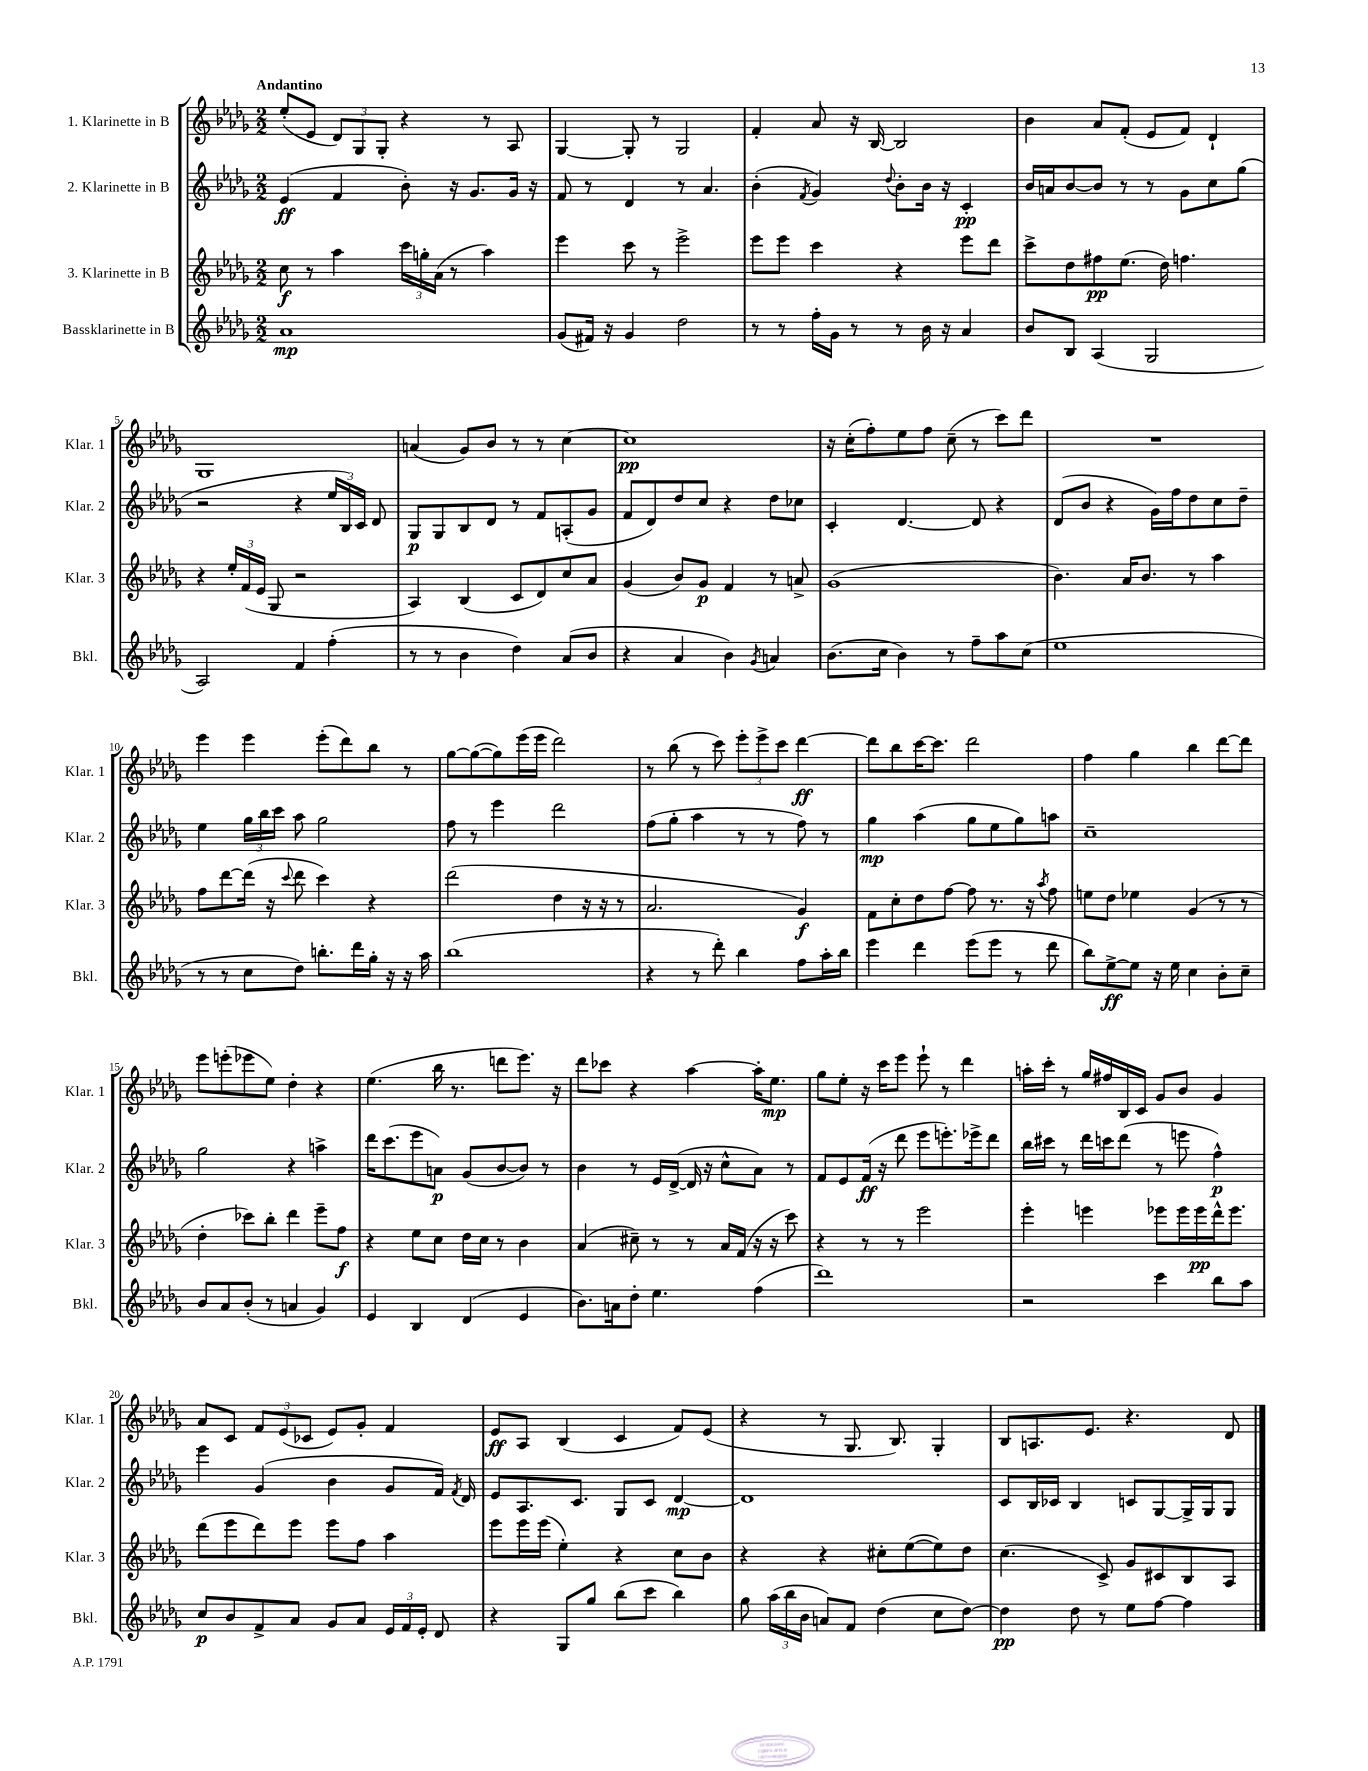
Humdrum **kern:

**kern	**kern	**kern	**kern
*staff4	*staff3	*staff2	*staff1
*clefG2	*clefG2	*clefG2	*clefG2
*k[b-e-a-d-g-]	*k[b-e-a-d-g-]	*k[b-e-a-d-g-]	*k[b-e-a-d-g-]
*M2/2	*M2/2	*M2/2	*M2/2
1a-	8cc	(4e-	(8ee-'
.	8r	.	8e-
.	4aa-	4f	12d-)
.	.	.	12G-
.	.	.	12G-'
.	24ccc	8b-')	4r
.	24gg'	.	.
.	(24a-	.	.
.	8r	16r	.
.	.	8.g-	.
.	4aa-)	.	8r
.	.	16g-	8A-
.	.	16r	.
=	=	=	=
(8g-	4eee-	8f	[4G-
16f#)	.	8r	.
16r	.	.	.
4g-	8ccc	4d-	8G-']
.	8r	.	8r
2dd-	2eee-^	8r	2G-
.	.	4.a-	.
=	=	=	=
8r	8eee-	(4b-'	4f'
8r	8eee-	.	.
.	.	8qf	.
16ff'	4ccc	4g-)	8a-
16g-	.	.	.
8r	.	.	16r
.	.	.	[16B-
.	.	8qqdd-	.
8r	4r	8b-'	2B-]
16b-	.	16b-	.
16r	.	16r	.
4a-	8eee-	4c'	.
.	8ddd-	.	.
=	=	=	=
8b-	8ccc^	16b-	4b-
.	.	16a	.
8B-	8dd-	[8b-	.
(4A-	8ff#	8b-]	8a-
.	(8.ee-	8r	(8f'
2G-	.	8r	8e-
.	16dd-)	.	.
.	4.ff	8g-	8f)
.	.	8cc	4d-`
.	.	(8gg-	.
=	=	=	=
2A-)	4r	2r	1G-
.	24ee-'	.	.
.	(24f	.	.
.	24e-	.	.
.	8G-	.	.
4f	2r	4r	.
(4ff'	.	24ee-	.
.	.	24B-)	.
.	.	24c	.
.	.	8d-	.
=	=	=	=
8r	4A-)	8G-	(4a
8r	.	8G-	.
4b-	(4B-	8B-	8g-)
.	.	8d-	8b-
4dd-)	8c	8r	8r
.	8d-)	8f	8r
(8a-	8cc	(8A'	[4cc
8b-	8a-	8g-	.
=	=	=	=
4r	(4g-	8f	1cc]
.	.	8d-)	.
4a-	8b-)	8dd-	.
.	8g-	8cc	.
4b-)	4f	4r	.
8qg-	.	.	.
4a	8r	8dd-	.
.	8a^	8cc-	.
=	=	=	=
(8.b-	(1g-	4c'	16r
.	.	.	(16cc'
.	.	.	8ff')
16cc	.	.	.
4b-)	.	[4.d-	8ee-
.	.	.	8ff
8r	.	.	(8cc~
8ff~	.	8d-]	8r
8aa-	.	4r	8ccc)
(8cc	.	.	8ddd-
=	=	=	=
1ee-	4.b-)	(8d-	1r
.	.	8b-	.
.	.	4r	.
.	16a-	.	.
.	8.b-	.	.
.	.	16g-)	.
.	.	16ff	.
.	8r	8dd-	.
.	4aa-	8cc	.
.	.	8dd-~	.
=	=	=	=
8r	8ff	4ee-	4eee-
8r	[8ddd-	.	.
8cc	(16ddd-]	24gg-	4eee-
.	.	24bb-	.
.	16r	.	.
.	.	24ccc	.
.	8qqccc	.	.
8dd-)	8ddd-	8aa-	.
8.bb'	4ccc)	2gg-	(8eee-'
.	.	.	8ddd-)
16ddd-	.	.	.
16gg-'	4r	.	8bb-
16r	.	.	.
16r	.	.	8r
16aa-	.	.	.
=	=	=	=
(1bb-	(2ddd-	8ff	[8gg-
.	.	8r	(8gg-_
.	.	4eee-	8gg-])
.	.	.	(16eee-
.	.	.	16eee-
.	4dd-	2ddd-	2ddd-)
.	16r	.	.
.	16r	.	.
.	8r	.	.
=	=	=	=
4r	2.a-	(8ff	8r
.	.	8gg-'	(8bb-
8r	.	4aa-	8r
8ddd-')	.	.	8ccc)
4bb-	.	8r	12eee-'
.	.	.	12eee-^
.	.	8r	.
.	.	.	12ccc
8ff	4g-)	8ff)	[4ddd-
16aa-'	.	8r	.
16bb-	.	.	.
=	=	=	=
4eee-	8f	4gg-	8ddd-]
.	8cc'	.	8bb-
4ddd-	8dd-	(4aa-	[16ccc
.	.	.	8.ccc]
.	[8ff	.	.
(8eee-	8ff]	8gg-	2ddd-
8eee-	8.r	8ee-	.
8r	.	8gg-)	.
.	16r	.	.
.	8qaa-	.	.
8ddd-	8ff	8aa	.
=	=	=	=
8bb-)	8ee	1cc~	4ff
[8ee-^	8dd-	.	.
8ee-]	4ee-	.	4gg-
16r	.	.	.
16ee-	.	.	.
4cc	(4g-	.	4bb-
8b-'	8r	.	[8ddd-
8cc~	8r	.	8ddd-]
=	=	=	=
8b-	4dd-'	2gg-	8eee-
8a-	.	.	(8eee'
(8b-'	8ccc-)	.	8eee-
8r	8bb-'	.	8ee-)
4a	4ddd-	4r	4dd-'
4g-)	8eee-~	4aa^	4r
.	8ff	.	.
=	=	=	=
4e-	4r	16ddd-	(4.ee-
.	.	(8.ccc	.
4B-	8ee-	8eee-	.
.	8cc	8a)	16bb-
.	.	.	8.r
(4d-	16dd-	(8g-	.
.	16cc	.	.
.	8r	[8b-	8ddd
4e-	4b-	8b-])	8.eee-)
.	.	8r	.
.	.	.	16r
=	=	=	=
8.b-)	(4a-	4b-	8ddd-
.	.	.	8ccc-
16a	.	.	.
8dd-'	8cc#~)	8r	4r
4.ee-	8r	16e-	.
.	.	([16d-^	.
.	8r	16d-]	[4aa-
.	.	16r	.
.	16a-	8cc^^	.
.	(16f	.	.
(4ff	16r	8a-)	16aa-']
.	16r	.	8.ee-
.	8ccc)	8r	.
=	=	=	=
1ddd-)	4r	8f	8gg-
.	.	8e-	8ee-'
.	8r	(16f	16r
.	.	16r	16ccc
.	8r	8ddd-	8eee-
.	2eee-	8eee-	8eee-`
.	.	8.eee')	8r
.	.	.	4ddd-
.	.	16eee-^	.
.	.	8ddd-	.
=	=	=	=
2r	4eee-'	16bb-	16aa'
.	.	16ccc#	16ccc'
.	.	8r	8r
.	4eee	16ddd-	16gg-
.	.	16ccc	16ff#
.	.	(8ddd-	16B-
.	.	.	16c
4ccc	8eee-	8r	8g-
.	16eee-	8eee	8b-
.	16eee-	.	.
8bb-	16ddd-^^	4ff^^)	4g-
.	8.eee-	.	.
8aa-	.	.	.
=	=	=	=
8cc	(8ddd-	4eee-	8a-
8b-	8eee-	.	8c
8f^	8ddd-)	(4g-	12f
.	.	.	(12e-
8a-	8eee-	.	.
.	.	.	12c-
8g-	8eee-	4b-	8e-)
8a-	8ff	.	8g-'
24e-	4aa-	8g-	4f
24f	.	.	.
24e-'	.	.	.
8d-	.	16f)	.
.	.	8qf	.
.	.	16d-	.
=	=	=	=
4r	8eee-	8e-	8e-
.	16eee-	8.A-	8A-
.	(16eee-	.	.
8G-	4ee-')	.	(4B-
.	.	8.c	.
8gg-	.	.	.
(8bb-	4r	8G-	4c
8ccc	.	8c	.
4bb-)	8cc	[4d-	8f)
.	8b-	.	(8e-
=	=	=	=
8gg-	4r	1d-]	4r
(24aa-	.	.	.
24bb-	.	.	.
24b-	.	.	.
8a)	4r	.	8r
8f	.	.	8.G-
(4dd-	8cc#'	.	.
.	.	.	8.B-)
.	([8ee-	.	.
8cc	8ee-])	.	4G-'
[8dd-)	8dd-	.	.
=	=	=	=
4dd-]	(4.cc	8c	8B-
.	.	16B-	8.A
.	.	16c-	.
8dd-	.	4B-	.
.	.	.	8.e-
8r	8c^)	.	.
8ee-	8g-	8c	4.r
[8ff	8c#	[8G-	.
4ff]	8B-	16G-^]	.
.	.	16G-	.
.	8A-	8G-	8d-
==	==	==	==
*-	*-	*-	*-
